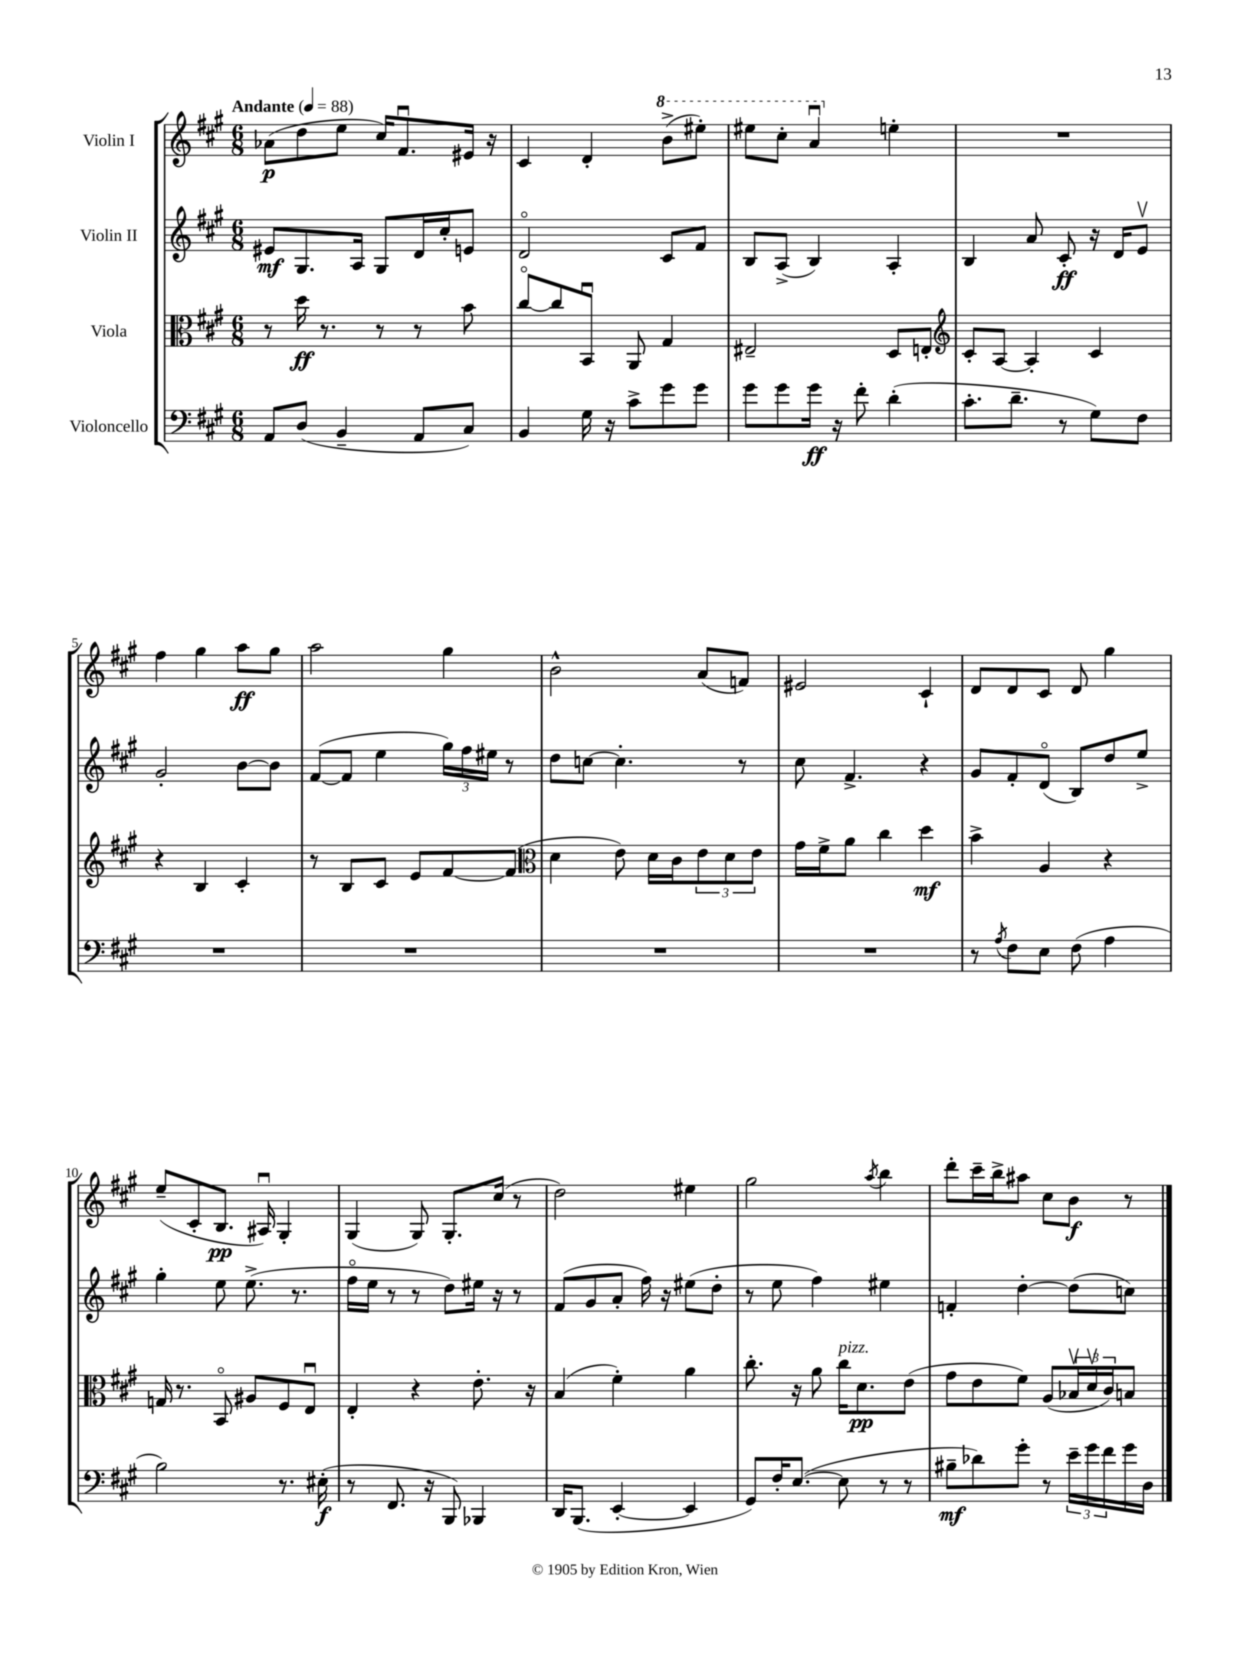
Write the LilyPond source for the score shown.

<<
\new StaffGroup <<
\new Staff = "s0" \with { instrumentName = "Violin I" } {
    \clef treble \key a \major \numericTimeSignature \time 6/8 \tempo "Andante" 4 = 88
    aes'8\p( d''8 e''8 cis''16) fis'8.\downbow eis'16 r16 |
    cis'4 d'4-. \ottava #1 b''8->( eis'''8-.) |
    eis'''8 cis'''8-. a''4\downbow \ottava #0 e''!4-. |
    R2. |
    fis''4 gis''4 a''8\ff gis''8 |
    a''2 gis''4 |
    b'2-^ a'8( f'8) |
    eis'2 cis'4-! |
    d'8 d'8 cis'8 d'8 gis''4 |
    e''8--( cis'8-. b8.\pp ais16\downbow) gis4-. |
    gis4( gis8) gis8.-. cis''16( r8 |
    d''2) eis''4 |
    gis''2 \acciaccatura { a''8 } b''4 |
    d'''8-. cis'''16-- b''16-> ais''8 cis''8 b'8\f r8 \bar "|." |
}
\new Staff = "s1" \with { instrumentName = "Violin II" } {
    \clef treble \key a \major \numericTimeSignature \time 6/8
    eis'8\mf gis8. a16 gis8 d'16 cis''16-. e'8 |
    d'2\flageolet cis'8 fis'8 |
    b8 a8->( b4) a4-. |
    b4 a'8 cis'8-.\ff r16 d'16 e'8\upbow |
    gis'2-. b'8~ b'8 |
    fis'8~( fis'8 e''4 \tuplet 3/2 { gis''16) fis''16 eis''16 } r8 |
    d''8 c''8~ c''4.-. r8 |
    cis''8 fis'4.-> r4 |
    gis'8 fis'8-. d'8\flageolet( b8) d''8 e''8-> |
    gis''4-. e''8 e''8.->( r8. |
    fis''16\flageolet e''16 r8 r8 d''8) eis''16 r16 r8 |
    fis'8( gis'8 a'8-. fis''16) r16 eis''8( d''8-. |
    r8 e''8 fis''4) eis''4 |
    f'4-. d''4~-. d''8( c''8) \bar "|." |
}
\new Staff = "s2" \with { instrumentName = "Viola" } {
    \clef alto \key a \major \numericTimeSignature \time 6/8
    r8 d''16\ff r8. r8 r8 b'8 |
    cis''8~\flageolet cis''8 b,8\downbow a,8 gis4 |
    eis2-- d8 e8-. |
    \clef treble cis'8-. a8~ a4-. cis'4 |
    r4 b4 cis'4-. |
    r8 b8 cis'8 e'8 fis'8~ fis'8( |
    \clef alto d'4 e'8) d'16 cis'16 \tuplet 3/2 { e'8 d'8 e'8 } |
    gis'16 fis'16-> a'8 cis''4 d''4\mf |
    b'4-> a4 r4 |
    g16 r8. b,8\flageolet ais8 fis8 e8\downbow |
    e4-. r4 e'8.-. r16 |
    b4( fis'4-.) a'4 |
    cis''8.-. r16 a'8 cis''16^\markup { \italic "pizz." } d'8.\pp e'8( |
    gis'8 e'8 fis'8) a8( \tuplet 3/2 { bes16\upbow d'16\upbow cis'16) } b8 \bar "|." |
}
\new Staff = "s3" \with { instrumentName = "Violoncello" } {
    \clef bass \key a \major \numericTimeSignature \time 6/8
    a,8 d8( b,4-- a,8 cis8) |
    b,4 gis16 r16 cis'8-> gis'8 gis'8 |
    gis'8 gis'8 gis'16\ff r16 fis'8-. d'4-.( |
    cis'8.-. d'8.-- r8 gis8) fis8 |
    R2. |
    R2. |
    R2. |
    R2. |
    r8 \acciaccatura { a8 } fis8 e8 fis8( a4 |
    b2) r8. eis16-.\f( |
    r8 fis,8. r16 b,,8) bes,,4 |
    d,16 b,,8.( e,4~-. e,4 |
    gis,8) fis16-. e8.~( e8 r8 r8 |
    bis8--\mf des'8) gis'8-. r8 \tuplet 3/2 { e'16-- gis'16 fis'16 } gis'16 d16 \bar "|." |
}
>>
>>
